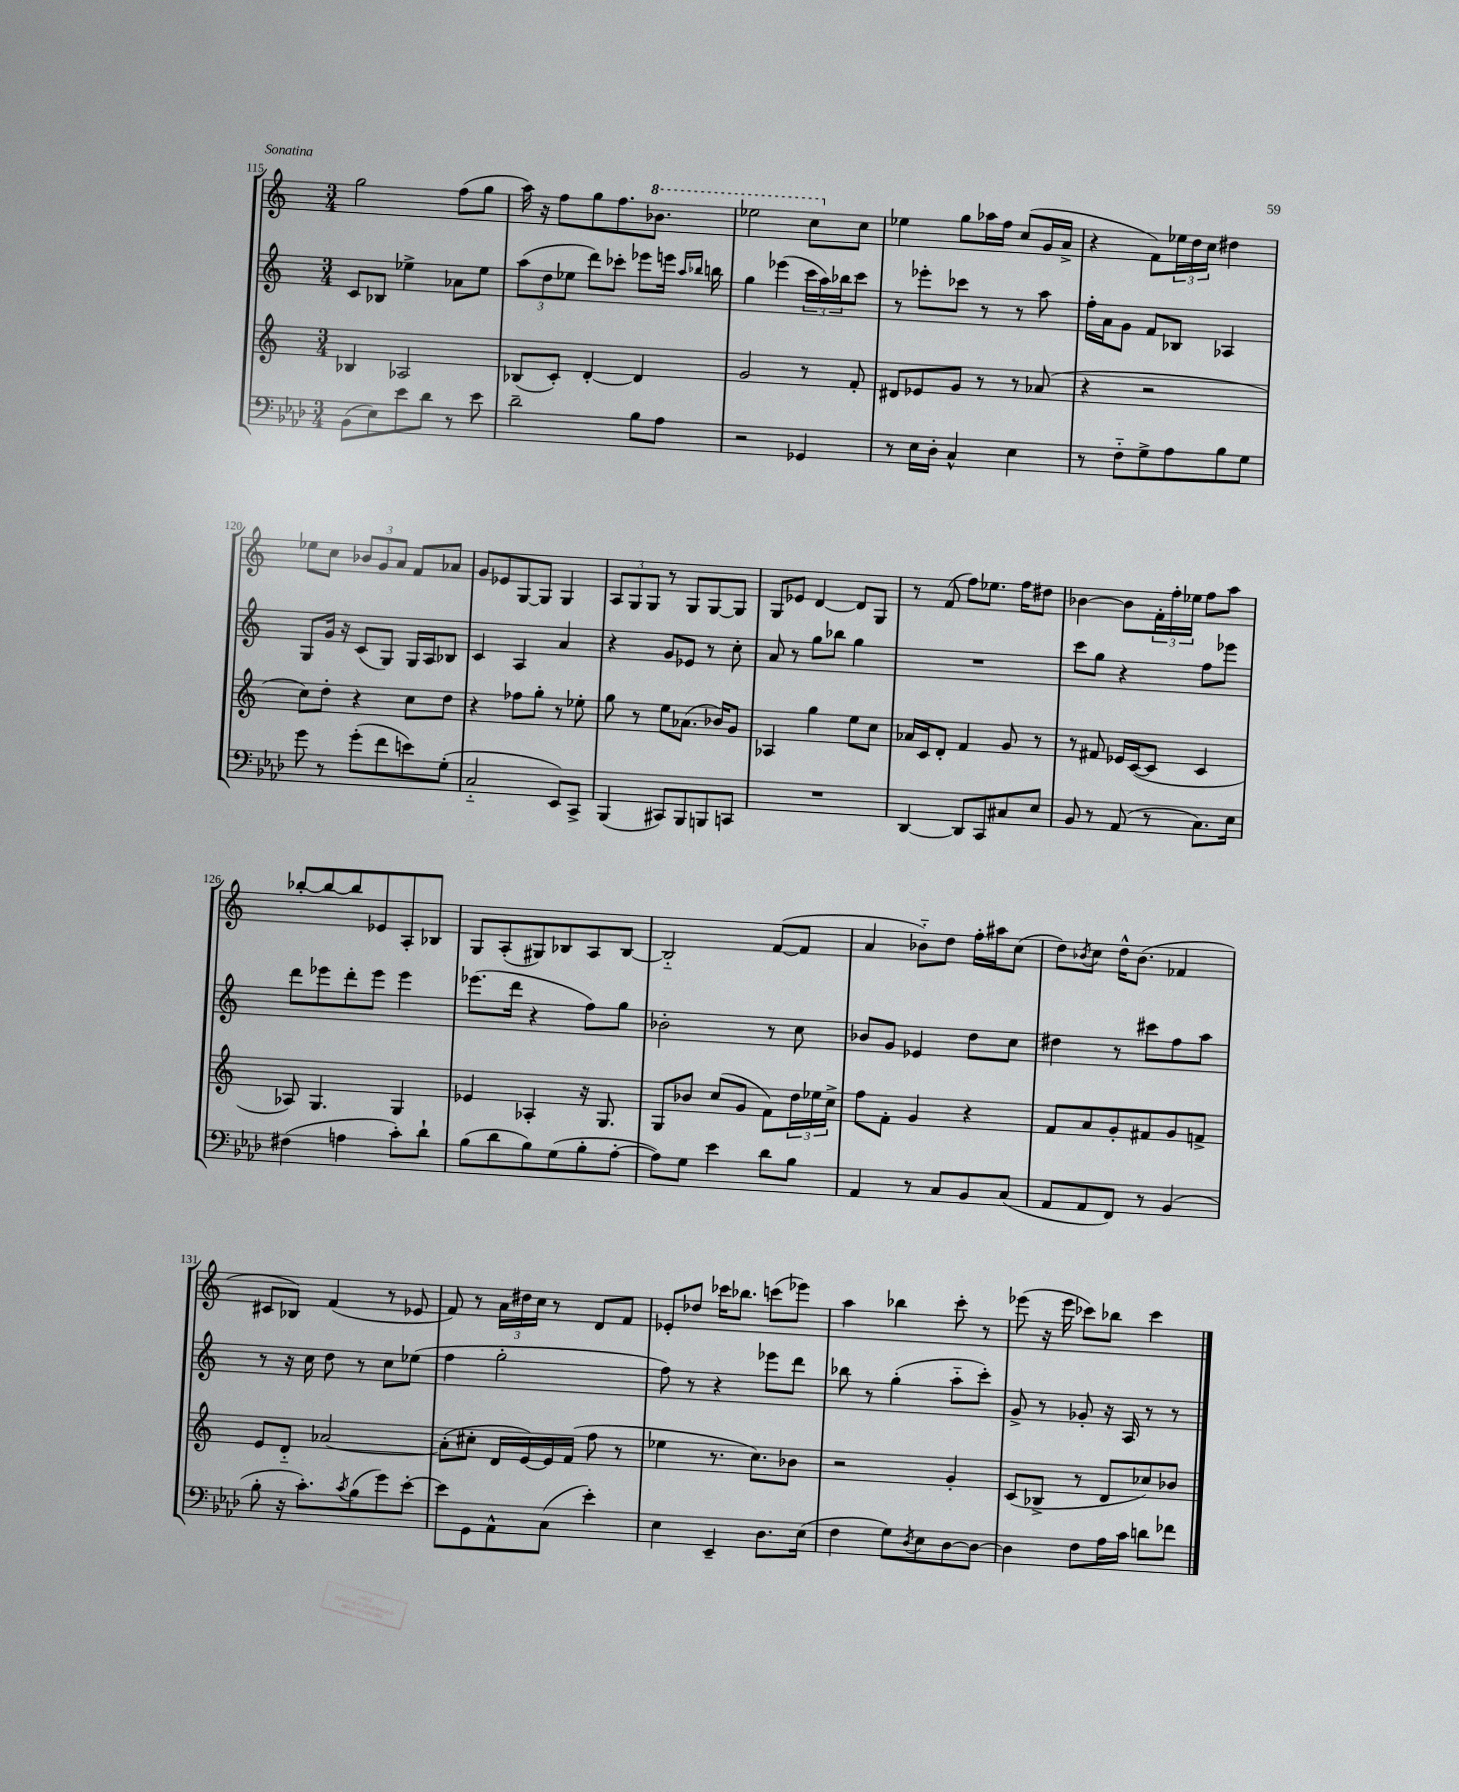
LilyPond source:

<<
\new StaffGroup <<
\new Staff = "s0" {
    \clef treble \key c \major \numericTimeSignature \time 3/4
    g''2 f''8( g''8 |
    a''16) r16 f''8 g''8 f''8. \ottava #1 bes''8. |
    ees'''2 c'''8 \ottava #0 c''8 |
    ees''4 g''8 aes''16 f''16 c''8( g'16 a'16-> |
    r4 f'8) \tuplet 3/2 { ees''16 d''16 c''16 } dis''4 |
    ees''8 c''8 \tuplet 3/2 { bes'8 g'8 a'8 } f'8 aes'8 |
    g'8 ees'8 g8~ g8 g4 |
    \tuplet 3/2 { a8 g8 g8 } r8 g8 g8~ g8 |
    g8 ees'8 d'4~ d'8 g8 |
    r8 f'8( f''8) ees''8. f''16 dis''8 |
    bes'4~ bes'8 \tuplet 3/2 { f'16-. f''16-. ees''16 } f''8 a''8 |
    bes''8~-. bes''8~ bes''8 ees'8 a8-. bes8 |
    g8 a8-.( gis8) bes8 a8 bes8~ |
    bes2-_ f'8~( f'8 |
    a'4 bes'8-_) d''8 f''16-. ais''16 c''8( |
    d''8) \acciaccatura { bes'8 } c''8 d''16-^ bes'8.( fes'4 |
    cis'8 bes8) f'4( r8 ees'8 |
    f'8) r8 \tuplet 3/2 { a'16 dis''16 c''16 } r8 d'8 f'8 |
    ees'8-. des''8 ces'''16 bes''8. c'''8( ees'''8) |
    a''4 bes''4 c'''8-. r8 |
    ees'''8( r16 ees'''16 ces'''8) bes''8 ces'''4 \bar "|." |
}
\new Staff = "s1" {
    \clef treble \key c \major \numericTimeSignature \time 3/4
    c'8 bes8 ees''4-> aes'8 ees''8 |
    \tuplet 3/2 { a''8( d''8 ees''8 } d'''8) ces'''8-. ees'''8 e'''16 \grace { a''16 bes''16 } b''16 |
    g''4 ees'''4( \tuplet 3/2 { c'''16 a''16) bes''16 } c'''8 |
    r8 ees'''8-. ces'''8 r8 r8 a''8 |
    f''16-. a'16 g'8 f'8 bes8 aes4 |
    g8 g'16 r16 c'8( g8) g16 a16 bes8 |
    c'4 a4 a'4 |
    r4 g'8 ees'8 r8 c''8-. |
    a'8 r8 g''8 bes''8 g''4 |
    R2. |
    c'''8 g''8 r4 f''8 ees'''8 |
    d'''8 ees'''8 d'''8-. ees'''8 ees'''4 |
    ees'''8.( d'''16 r4 f''8) g''8 |
    bes'2-. r8 c''8 |
    bes'8 g'8 ees'4 d''8 c''8 |
    dis''4 r8 cis'''8 f''8 a''8 |
    r8 r16 c''16 d''8 r8 c''8 ees''8( |
    f''4 g''2-. |
    f''8) r8 r4 ees'''8 d'''8 |
    bes''8 r8 g''4-.( a''8-_ c'''8-.) |
    g'8-> r8 ges'8-. r16 a16 r8 r8 \bar "|." |
}
\new Staff = "s2" {
    \clef treble \key c \major \numericTimeSignature \time 3/4
    bes4 aes2 |
    bes8( c'8-.) d'4~-. d'4 |
    g'2 r8 f'8-. |
    dis'8 ees'8 g'8 r8 r8 aes'8( |
    r4 r2 |
    c''8) d''8-. r4 c''8 d''8 |
    r4 fes''8 g''8-. r8 ees''8-. |
    g''8 r8 e''8 aes'8.( bes'16) g'8 |
    aes4 g''4 e''8 c''8 |
    aes'16 c'16 d'8-. f'4 g'8 r8 |
    r8 fis'8 ees'16 c'16~( c'8 c'4 |
    aes8) g4. g4 |
    ees'4 aes4-. r16 g8. |
    g8 bes'8 c''8( g'8 f'8) \tuplet 3/2 { d''16 ees''16 c''16-> } |
    f''8 f'8-. g'4 r4 |
    f'8 a'8 g'8-. fis'8 g'8 f'8-> |
    e'8 d'8-_ aes'2~ |
    aes'8-.( cis''8-. d'16 e'16~) e'16 f'16( f''8 r8 |
    ees''4 r8. c''8.) bes'8 |
    r2 g'4-. |
    c'8( bes8-> r8 d'8 ces''8) bes'8 \bar "|." |
}
\new Staff = "s3" {
    \clef bass \key aes \major \numericTimeSignature \time 3/4
    bes,8( ees8) ees'8 des'8 r8 ees'8 |
    des'2-- bes8 aes8 |
    r2 ges,4 |
    r8 ees16 des16-. c4-^ ees4 |
    r8 f8-_ g8-> aes8 bes8 g8 |
    g'8 r8 g'8-.( f'8 e'8) g8-.( |
    c2-_ ees,8) c,8-> |
    bes,,4( cis,8) bes,,8 b,,8 c,8 |
    R2. |
    des,4~ des,8 c,8 cis8 ees8 |
    bes,8 r8 aes,8( r8 c8.) ees16 |
    fis4( a4 c'8-.) des'8-! |
    bes8( des'8 bes8) g8( bes8-. aes8~-. |
    aes8) g8 ees'4 des'8 bes8 |
    aes,4 r8 c8 bes,8 c8( |
    aes,8 aes,8 f,8) r8 bes,4( |
    bes8-. r16 c'8.-.) \acciaccatura { c'8 } bes8( g'8) ees'8~-. |
    ees'8 g,8 aes,8-^ c8( ees'4-.) |
    ees4 ees,4-- des8. ees16( |
    f4 g8) \acciaccatura { des8 } ees8 des8~ des8~ |
    des4 f8 aes16 c'16 d'8 fes'8 \bar "|." |
}
>>
>>
\layout { \context { \Score currentBarNumber = #115 } }
